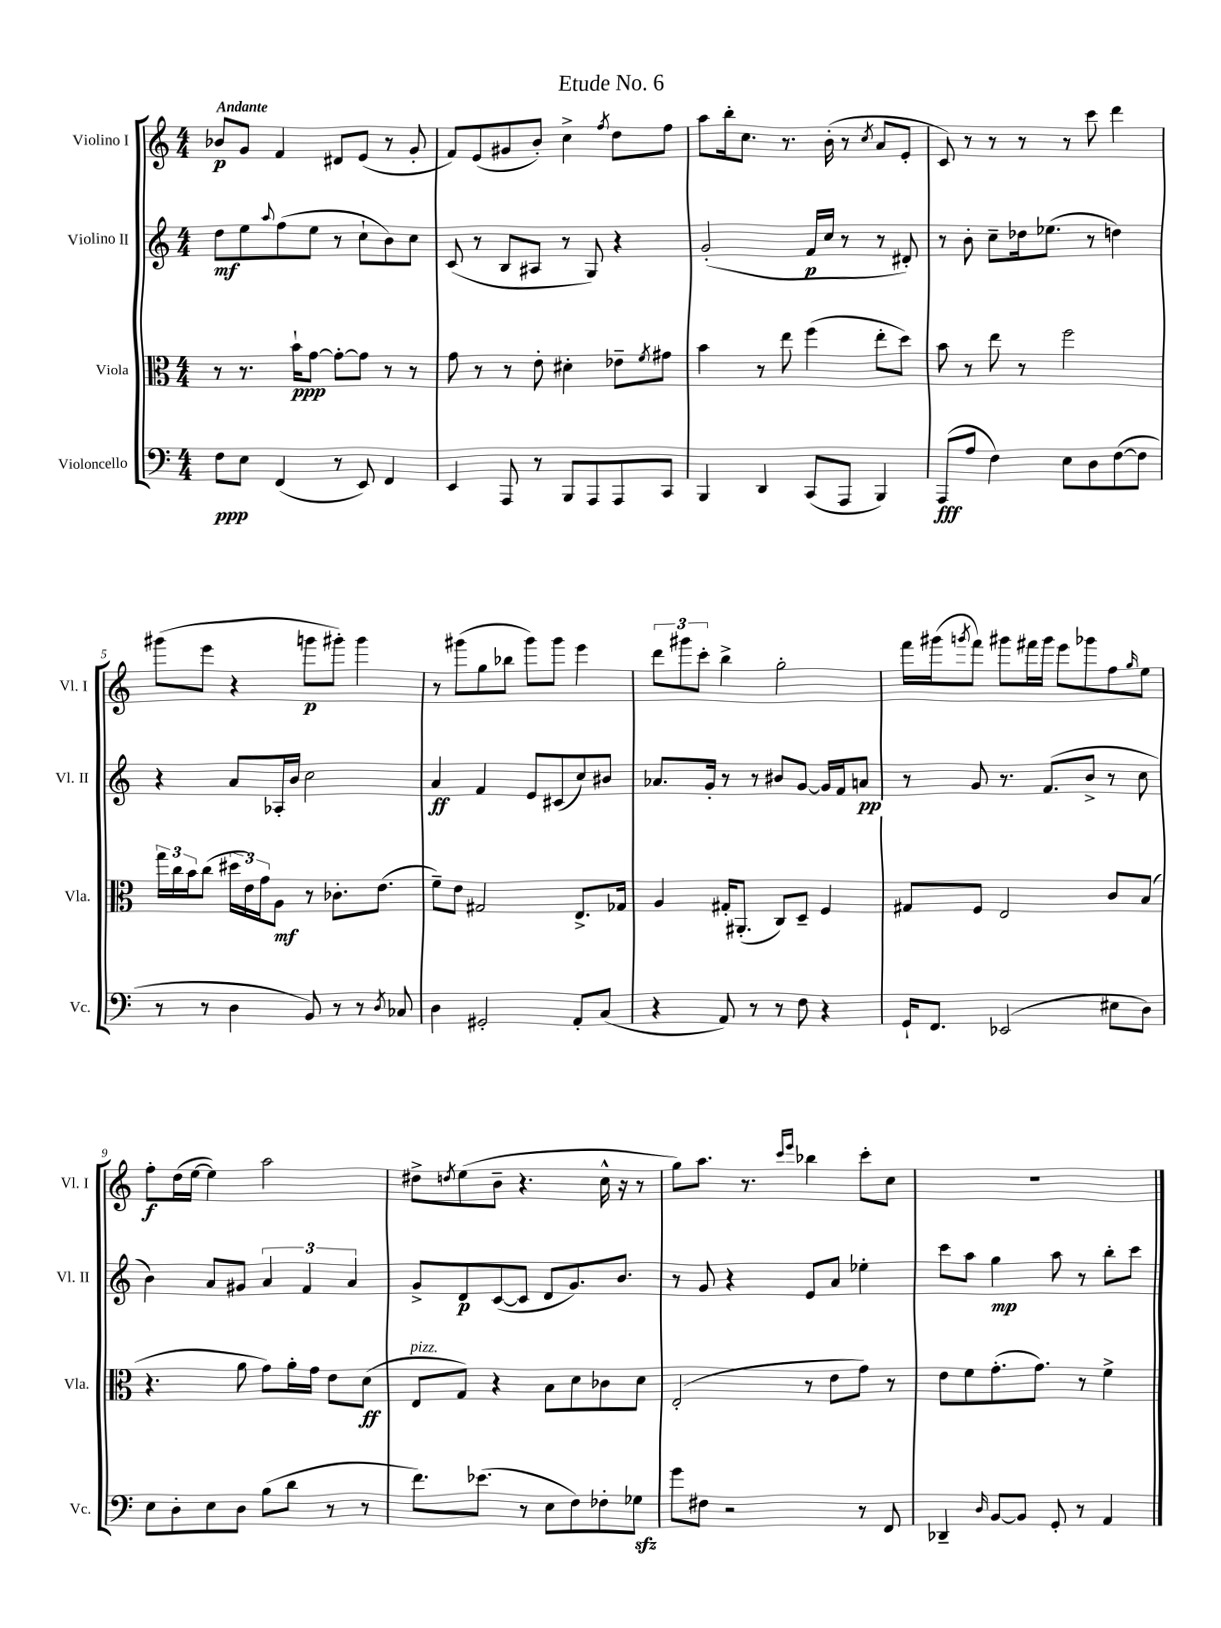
\header { title = "Etude No. 6" }
<<
\new StaffGroup <<
\new Staff = "s0" \with { instrumentName = "Violino I" shortInstrumentName = "Vl. I" } {
    \clef treble \key c \major \numericTimeSignature \time 4/4 \tempo "Andante"
    bes'8\p g'8 f'4 dis'8 e'8( r8 g'8-. |
    f'8) e'8( gis'8 b'8-.) c''4-> \acciaccatura { f''8 } d''8 f''8 |
    a''8 b''16-. c''8. r8. b'16-.( r8 \acciaccatura { c''8 } a'8 e'8-. |
    c'8) r8 r8 r8 r8 c'''8 d'''4 |
    gis'''8( e'''8 r4 g'''8\p gis'''8-.) gis'''4 |
    r8 gis'''8( g''8 bes''8 gis'''8) gis'''8 e'''4 |
    \tuplet 3/2 { d'''8 gis'''8 c'''8-. } b''4-> g''2-. |
    f'''16 gis'''16( \acciaccatura { g'''8 } f'''8) gis'''8 fis'''16 gis'''16 e'''8 ges'''8 f''8 \grace { g''16 } e''8 |
    f''8-.\f d''16( e''16~ e''4) a''2 |
    dis''8-> \acciaccatura { d''8 } e''8( b'8-- r4. c''16-^ r16 r8 |
    g''8) a''8. r8. \grace { c'''16 e'''16 } bes''4 c'''8-. c''8 |
    R1 \bar "|." |
}
\new Staff = "s1" \with { instrumentName = "Violino II" shortInstrumentName = "Vl. II" } {
    \clef treble \key c \major \numericTimeSignature \time 4/4
    d''8\mf e''8 \appoggiatura { a''8 } f''8( e''8 r8 c''8-! b'8) c''8 |
    c'8( r8 b8 ais8 r8 g8) r4 |
    g'2-.( f'16\p c''16 r8 r8 dis'8-.) |
    r8 b'8-. c''8-- des''16 ees''8.( r8 d''4) |
    r4 a'8 aes16-. b'16 c''2 |
    a'4\ff f'4 e'8 cis'8( c''8) bis'8 |
    aes'8. g'16-. r8 r8 bis'8 g'8~ g'16 f'16 a'8\pp |
    r8 g'8 r8. f'8.( b'8-> r8 c''8 |
    b'4) a'8 gis'8 \tuplet 3/2 { a'4 f'4 a'4 } |
    g'8-> d'8\p c'8~( c'8 d'8 g'8.) b'8. |
    r8 g'8 r4 e'8 a'8 ees''4-. |
    c'''8 a''8 g''4\mp a''8 r8 b''8-. c'''8 \bar "|." |
}
\new Staff = "s2" \with { instrumentName = "Viola" shortInstrumentName = "Vla." } {
    \clef alto \key c \major \numericTimeSignature \time 4/4
    r8 r8. b'16-!\ppp g'8~ g'8~-. g'8 r8 r8 |
    g'8 r8 r8 e'8-. dis'4-. ees'8-- \acciaccatura { f'8 } gis'8 |
    b'4 r8 e''8 f''4( e''8-. d''8) |
    b'8 r8 e''8 r8 f''2 |
    \tuplet 3/2 { g''16 c''16 b'16 } c''8( \tuplet 3/2 { dis''16 e'16) g'16 } a8\mf r8 ces'8.-. e'8.( |
    f'8--) e'8 gis2 e8.-> ges16 |
    a4 gis16-. ais,8.-.( c8) d8-- f4 |
    gis8 f8 e2 c'8 b8( |
    r4. a'8 g'8) a'16-. g'16 e'8 d'8\ff( |
    e8^\markup { \italic "pizz." } g8) r4 b8 d'8 ces'8 d'8 |
    e2-.( r8 e'8 g'8) r8 |
    e'8 f'8 g'8.-.( g'8.) r8 f'4-> \bar "|." |
}
\new Staff = "s3" \with { instrumentName = "Violoncello" shortInstrumentName = "Vc." } {
    \clef bass \key c \major \numericTimeSignature \time 4/4
    f8\ppp e8 f,4( r8 e,8) f,4 |
    e,4 a,,8 r8 b,,8 a,,8 a,,8 c,8 |
    b,,4 d,4 c,8( a,,8 b,,4) |
    a,,8\fff( a8 f4) e8 d8 f8~( f8 |
    r8 r8 d4 b,8) r8 r8 \acciaccatura { d8 } ces8 |
    d4 gis,2-. a,8-. c8( |
    r4 a,8) r8 r8 f8 r4 |
    g,16-! f,8. ees,2( eis8 d8) |
    e8 d8-. e8 d8 b8( d'8 r8 r8 |
    f'8.) ees'8.( r8 e8 f8) fes8-. ges8\sfz |
    g'8 fis8 r2 r8 f,8 |
    des,4-- \grace { d16 } b,8~ b,8 g,8-. r8 a,4 \bar "|." |
}
>>
>>
